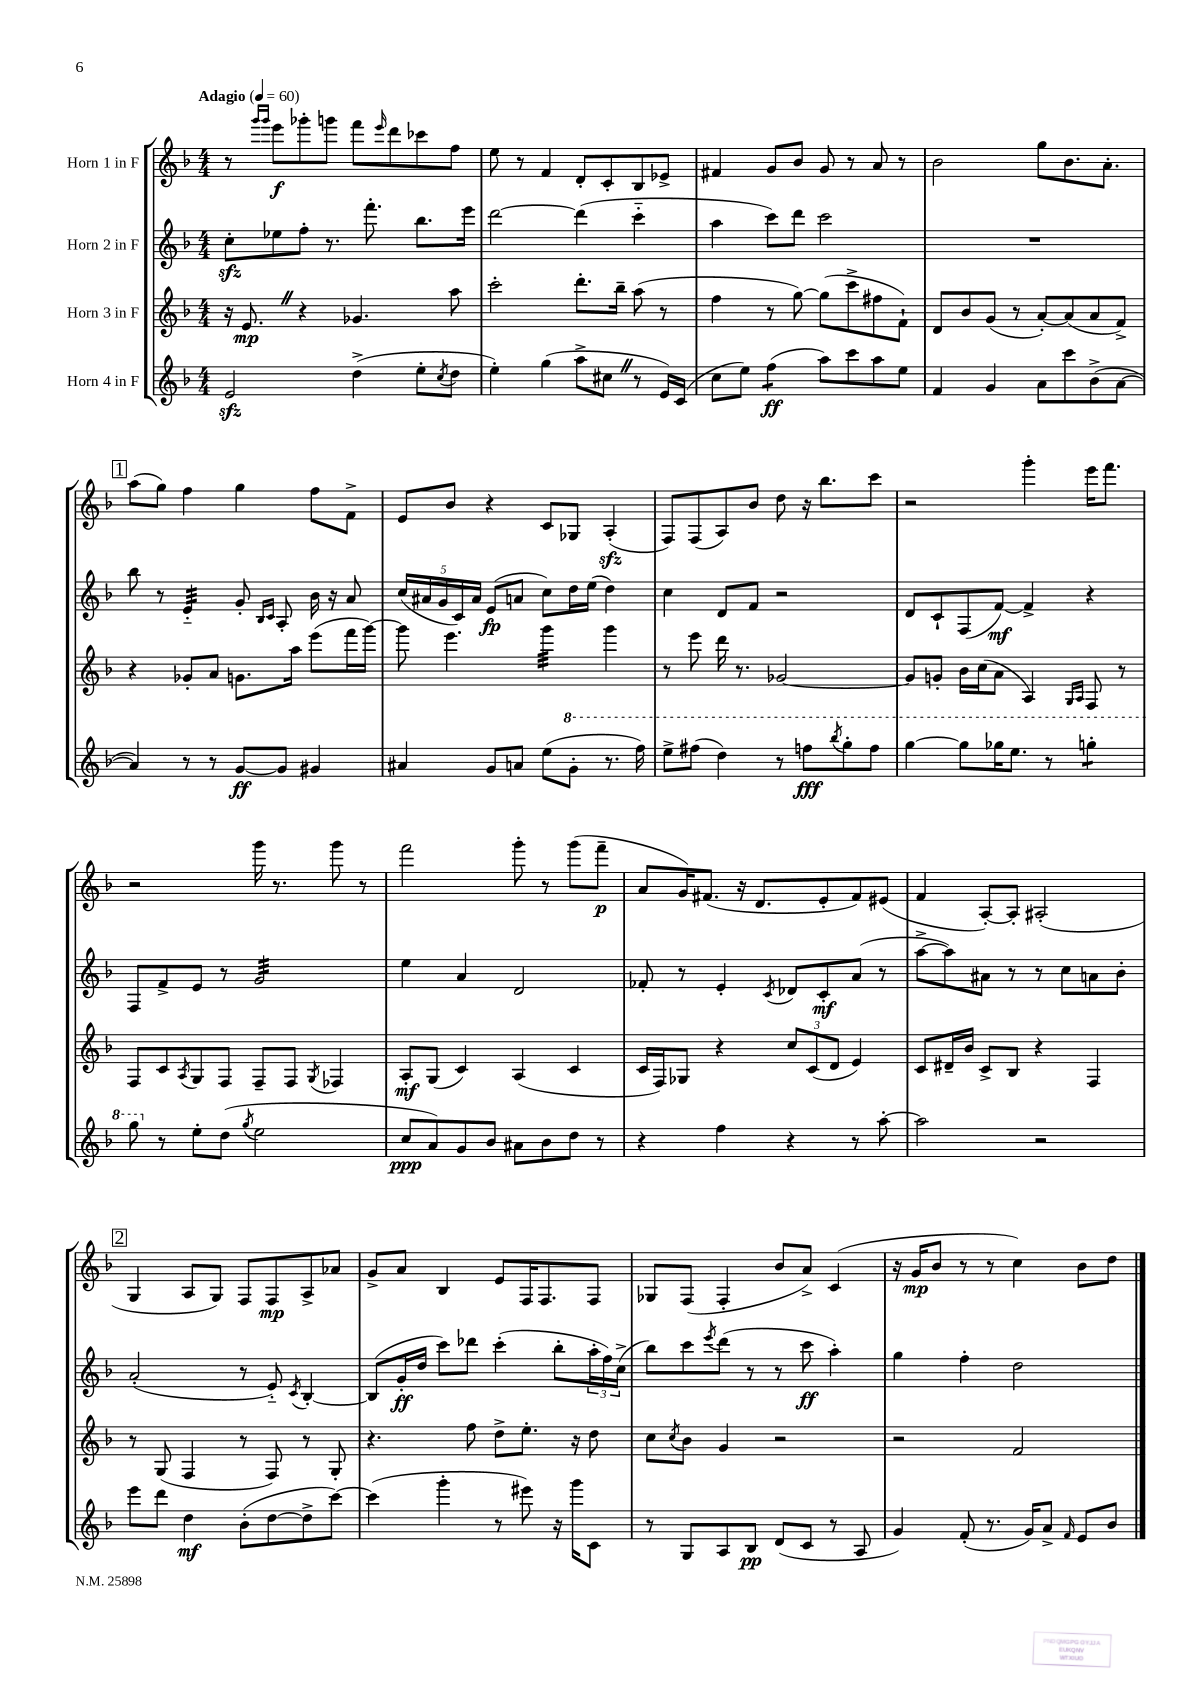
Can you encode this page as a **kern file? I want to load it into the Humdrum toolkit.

**kern	**kern	**kern	**kern
*staff4	*staff3	*staff2	*staff1
*clefG2	*clefG2	*clefG2	*clefG2
*k[b-]	*k[b-]	*k[b-]	*k[b-]
*M4/4	*M4/4	*M4/4	*M4/4
*MM60	*MM60	*MM60	*MM60
2e	16r	8cc'	8r
.	8.e	.	.
.	.	.	16qqggg
.	.	.	16qqggg
.	.	8ee-	8eee
.	4r	8ff'	8ggg-'
.	.	8.r	8ggg
(4dd^	4.g-	.	8fff
.	.	8.fff'	.
.	.	.	16qqeee
.	.	.	8ddd
8ee'	.	8.bb-	8ccc-
8qcc	.	.	.
8dd	8aa	.	8ff
.	.	16eee	.
=	=	=	=
4ee')	2ccc'	[2ddd	8ee
.	.	.	8r
(4gg	.	.	4f
8aa^	8.ddd'	(4ddd]	8d'
8cc#	.	.	8c'
.	16bb-~	.	.
8r	(8aa	4ccc'~	8B-
16e)	8r	.	8e-^
(16c	.	.	.
=	=	=	=
8cc	4ff	4aa	4f#
8ee)	.	.	.
(4ff	8r	8ccc)	8g
.	[8gg)	8ddd	8b-
8aa)	(8gg]	2ccc	8g
8ccc	8ccc^	.	8r
8aa	8ff#	.	8a
8ee	8f`)	.	8r
=	=	=	=
4f	8d	1r	2b-
.	8b-	.	.
4g	(8g	.	.
.	8r	.	.
8a	[8a')	.	8gg
8ccc	(8a]	.	8.b-
(8b-^	8a	.	.
.	.	.	8.a'
[8a	8f^)	.	.
=	=	=	=
4a])	4r	8bb-	(8aa
.	.	8r	8gg)
8r	8g-'	4e'~	4ff
8r	8a	.	.
[8g	8.g	8g'	4gg
.	.	16qqB-	.
.	.	16qqc	.
8g]	.	8A'	.
.	16aa	.	.
4g#	(8eee	16b-	8ff
.	.	16r	.
.	16fff	8a	8f^
.	[16ggg)	.	.
=	=	=	=
4a#	8ggg]	(20cc	8e
.	.	20a#	.
.	.	20g	.
.	4.eee	.	8b-
.	.	20c)	.
.	.	20a#	.
8g	.	(8e	4r
8a	.	8a	.
(8ee	4ggg	8cc)	8c
8gg'	.	16dd	8G-
.	.	(16ee	.
8.r	4ggg	4dd)	(4A'
16fff)	.	.	.
=	=	=	=
8eee^	8r	4cc	8F)
(8fff#	8eee	.	(8F
4ddd)	16ddd	8d	8A)
.	8.r	.	.
.	.	8f	8b-
8r	[2g-	2r	8dd
8fff	.	.	16r
.	.	.	8.bb-
8qbbb-	.	.	.
8ggg'	.	.	.
8fff	.	.	8ccc
=	=	=	=
[4ggg	8g-]	8d	2r
.	8g'	8c`	.
8ggg]	16b-	(8F	.
.	(16cc	.	.
16ggg-	8a	[8f)	.
8.eee	.	.	.
.	4A)	4f^]	4ggg'
8r	.	.	.
.	16qqG	.	.
.	16qqA	.	.
4ggg'	8F	4r	16eee
.	.	.	8.fff
.	8r	.	.
=	=	=	=
8ggg	8F	8F	2r
8r	8c	8f^	.
.	8qA	.	.
8ee'	8G	8e	.
(8dd	8F	8r	.
8qgg	.	.	.
2ee	8F~	2g	16ggg
.	.	.	8.r
.	8F	.	.
.	8qG	.	.
.	4F-	.	8ggg
.	.	.	8r
=	=	=	=
8cc	8A'	4ee	2fff
8a)	(8G	.	.
8g	4c)	4a	.
8b-	.	.	.
8a#	(4A	2d	8ggg'
8b-	.	.	8r
8dd	4c	.	(8ggg
8r	.	.	8fff~
=	=	=	=
4r	16c	8f-'	8a
.	16F)	.	.
.	8G-	8r	16g)
.	.	.	(8.f#
4ff	4r	4e'	.
.	.	.	16r
.	.	.	8.d
.	.	8qc	.
4r	12cc	8d-	.
.	(12c	.	.
.	.	8c'	8e'
.	12d	.	.
8r	4e)	(8a	8f#)
[8aa'	.	8r	(8e#
=	=	=	=
2aa]	8c	[8aa^	4f
.	16d#~	8aa])	.
.	16b-	.	.
.	8c^	8a#	[8A')
.	8B-	8r	8A']
2r	4r	8r	(2A#'
.	.	8cc	.
.	4F	8a	.
.	.	8b-'	.
=	=	=	=
8eee	8r	(2a'	4G
8ddd	(8G	.	.
4dd	4F	.	8A
.	.	.	8G)
(8b-'	8r	8r	8F
[8dd	8F)	8e'~)	8F
.	.	8qc	.
8dd^]	8r	[4B-'	8A^
[8ccc)	8G'	.	8a-
=	=	=	=
(4ccc]	4.r	(8B-]	8g^
.	.	16g'	8a
.	.	16dd	.
4ggg'	.	8ccc)	4B-
.	8ff	8ddd-	.
8r	8dd^	(4ccc'	8e
8eee#)	8.ee'	.	16F
.	.	.	8.F
16r	.	8bb-'	.
16ggg	16r	.	.
8c	8dd	24aa'	8F
.	.	24ff)	.
.	.	(24cc^	.
=	=	=	=
8r	8cc	8bb-)	8G-
.	8qcc	.	.
8G	8b-	8ccc	(8F
.	.	8qeee	.
8A	4g	(8ddd	4F'
8B-	.	8r	.
(8d	2r	8r	8b-
8c	.	8ccc	8a^)
8r	.	4aa')	(4c
8A	.	.	.
=	=	=	=
4g)	2r	4gg	16r
.	.	.	16g
.	.	.	8b-
(8f'	.	4ff'	8r
8.r	.	.	8r
.	2f	2dd	4cc)
16g)	.	.	.
8a^	.	.	.
16qqf	.	.	.
8e	.	.	8b-
8b-	.	.	8dd
==	==	==	==
*-	*-	*-	*-
